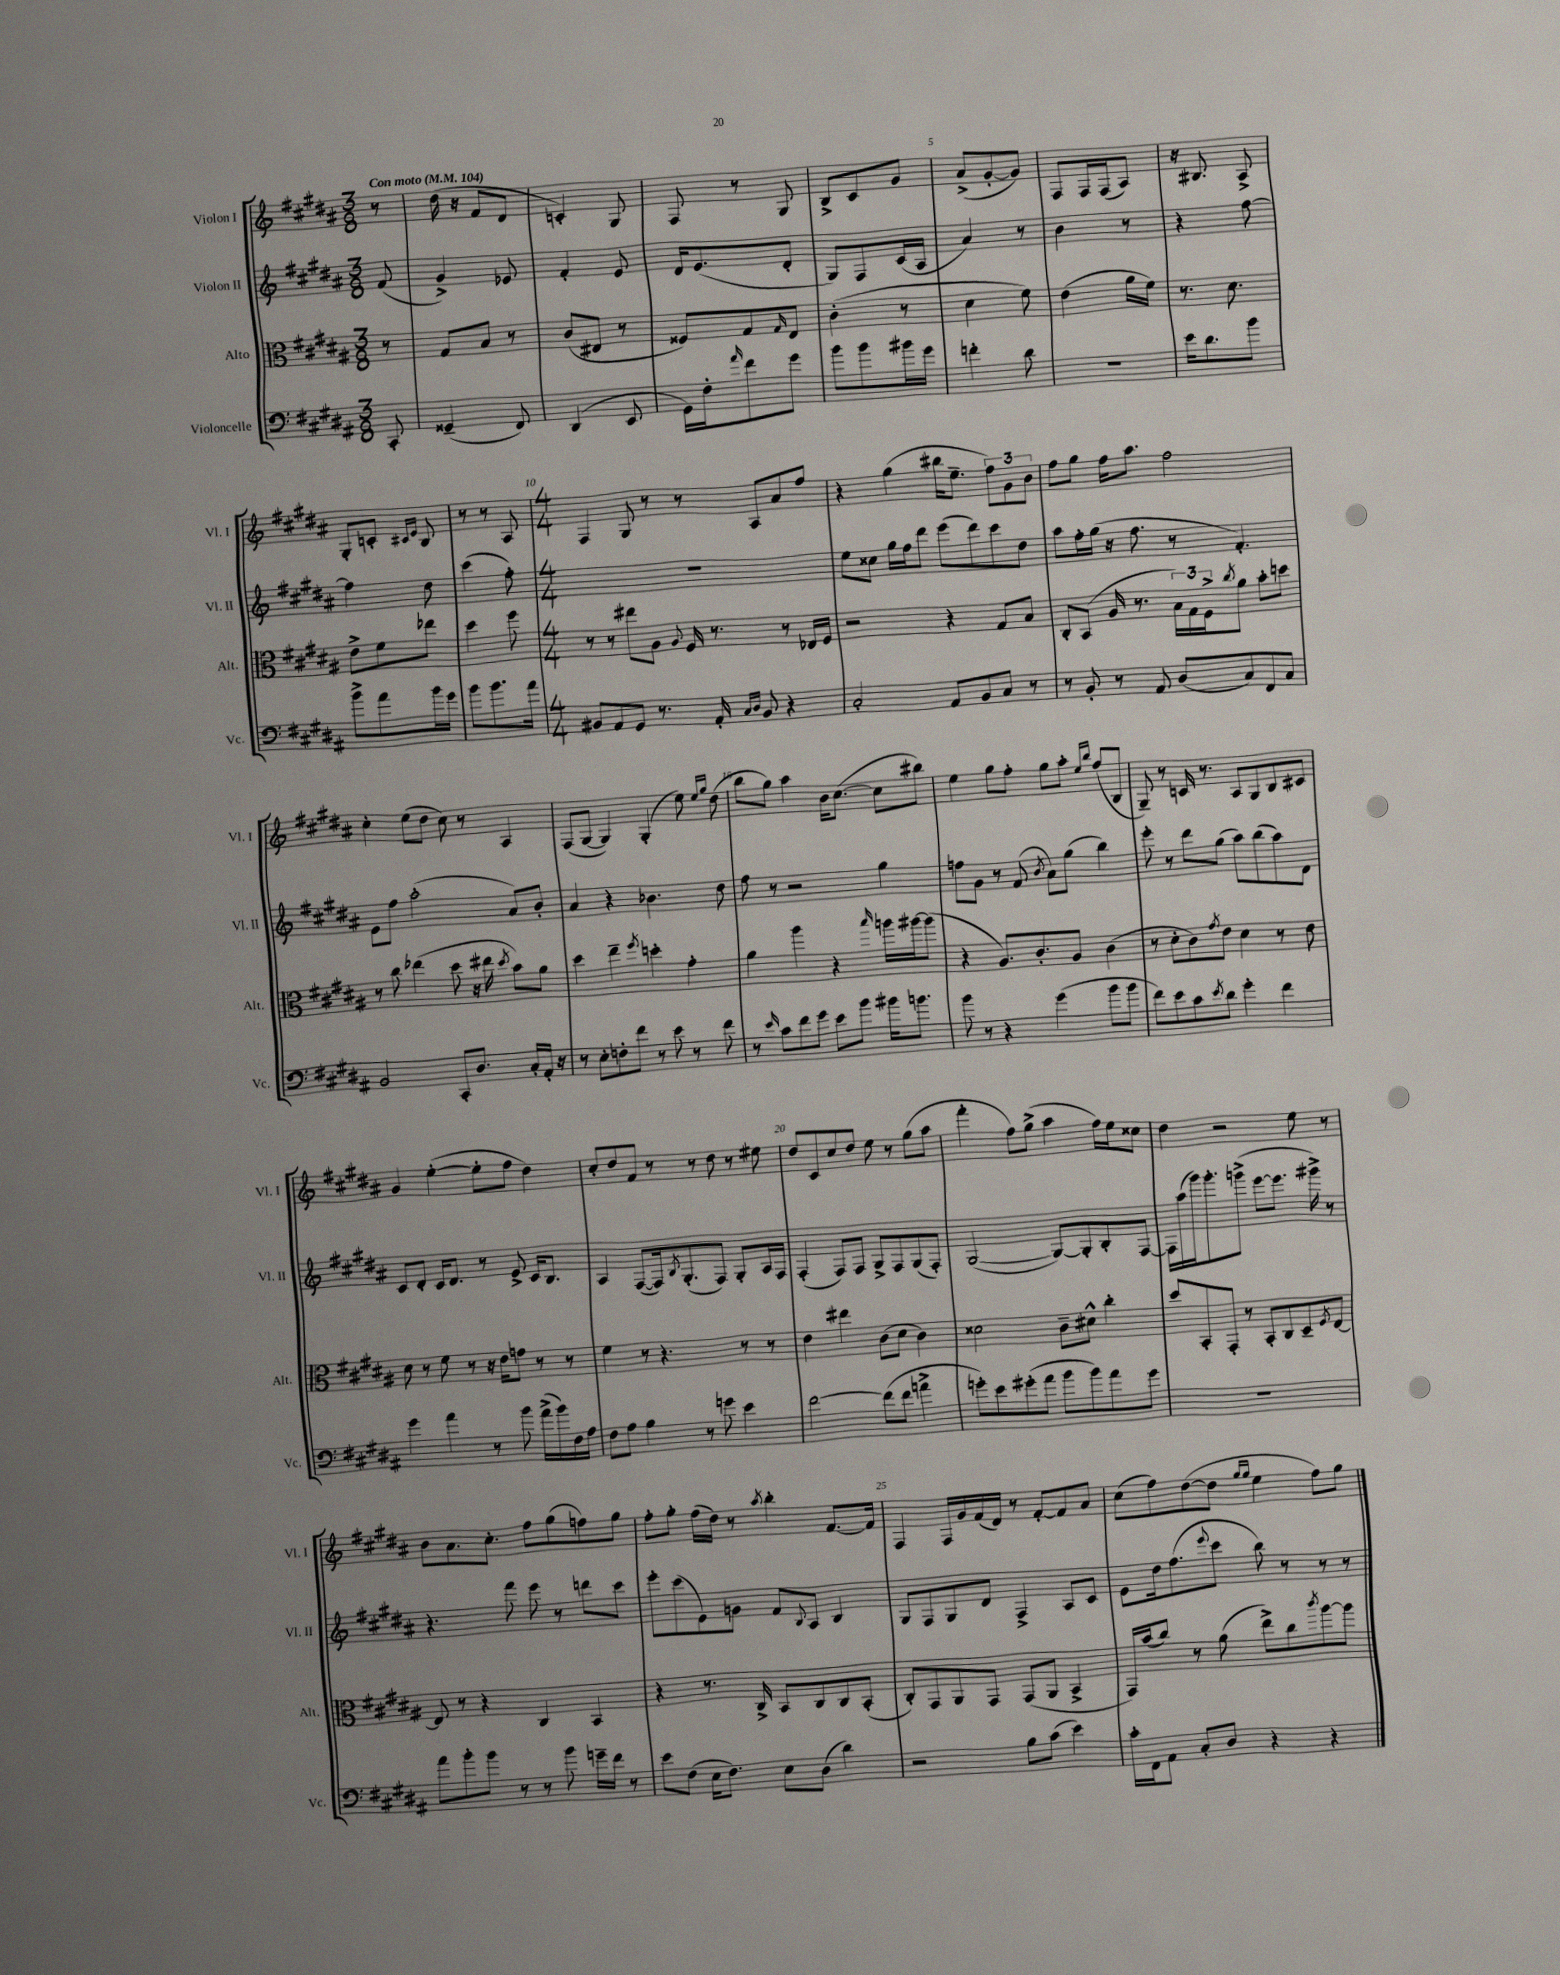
<<
\new StaffGroup <<
\new Staff = "s0" \with { instrumentName = "Violon I" shortInstrumentName = "Vl. I" } {
    \clef treble \key b \major \numericTimeSignature \time 3/8 \partial 8 \tempo "Con moto" 4 = 104
    r8 |
    dis''16( r16 fis'8 dis'8 |
    c'4-.) gis8 |
    fis8 r8 gis8 |
    b8-> cis'8 gis'8 |
    ais'8->( gis'8~-. gis'8) |
    fis8 fis16 fis16( ais8) |
    r16 bis8. ais8-> |
    gis8-. c'8-. \grace { cis'16 e'16 } b8 |
    r8 r8 ais8 |
    \numericTimeSignature \time 4/4 fis4 gis8 r8 r8 ais8 ais'8 fis''8 |
    r4 gis''4( bis''16 e''8.-- \tuplet 3/2 { fis''8) gis'8 b'8 } |
    fis''8 gis''8 fis''16 ais''8. fis''2 |
    cis''4-. e''8( dis''8 cis''8) r8 ais4 |
    fis8( gis8~ gis4) gis4-.( e''8) \grace { e''16 gis''16 } dis''8( |
    b''8 gis''8) ais''4 b'16 cis''8.~( cis''8 bis''8) |
    e''4 gis''8 fis''8-. gis''8 ais''8-. \grace { e''16 b''16 } fis''8( b8 |
    gis8--) r8 c'16 r8. ais8 gis8 b8 cis'8 |
    gis'4 e''4~-.( e''8-. fis''8 dis''4) |
    cis''8-. dis''8 fis'8 r8 r8 dis''8 r8 eis''8 |
    dis''8 cis'8 cis''8 dis''8 e''8 r8 gis''8( ais''8 |
    fis'''4-. fis''8) gis''8->( ais''4 fis''16) e''16 cisis''8 |
    dis''4 r2 e''8 r8 |
    b'8 ais'8. cis''8.-. fis''8 gis''8( f''8) gis''8 |
    fis''8-. gis''8-. fis''16( dis''16) r8 \acciaccatura { ais''8 } b''4-. fis'8.~ fis'16 |
    fis4 fis16 gis'16 fis'16( dis'16) r8 fis'8~-. fis'8 ais'8 |
    cis''8( fis''8) dis''8~( dis''8 \grace { gis''16 gis''16 } e''4 fis''8) gis''8 \bar "|." |
}
\new Staff = "s1" \with { instrumentName = "Violon II" shortInstrumentName = "Vl. II" } {
    \clef treble \key b \major \numericTimeSignature \time 3/8 \partial 8
    fis'8( |
    gis'4->) ees'8 |
    fis'4-. e'8 |
    dis'16 e'8.( dis'8-. |
    gis8) fis8 cis'16( ais16 |
    ais'4) r8 |
    b'4 r8 |
    r4 fis''8~ |
    fis''4 dis''8 |
    cis'''4( fis''8-.) |
    \numericTimeSignature \time 4/4 R1 |
    e''8 cisis''8 gis''16 fis''16 dis'''8 e'''8( dis'''8) cis'''8 dis''8 |
    ais''8 fis''16-. gis''16( r16 fis''8. r8 fis'4.-.) |
    e'8 fis''8 ais''2-.( ais'8) b'8-. |
    ais'4 r4 bes'4. dis''8 |
    fis''8 r8 r2 gis''4 |
    f''8 gis'8 r8 fis'8( \acciaccatura { b'8 } ais'8) gis''8( b''4) |
    e'''8-. r8 dis'''8 gis''8( ais''8) b''8( ais''8) dis'8 |
    cis'8 dis'8-. cis'16 dis'8. r8 e'8-> cis'16 b8. |
    ais4 fis8~( fis16) \acciaccatura { b8 } gis8.-.( fis8) gis8-. ais16 fis16 |
    fis4-.( fis8) fis8 gis8-> fis8 gis8( fis8-.) |
    gis2~( gis8~) gis8-. b8-. fis8~ |
    fis16 ais''16( gis'''16) gis'''8.-. g'''8->( e'''8~ e'''8. gis'''16->) r8 |
    r4. fis'''8 e'''8 r8 d'''8 cis'''8 |
    e'''8-. cis'''8( e'8) g'8 fis'8 \appoggiatura { b8 } ais8 b4 |
    gis8 fis8 gis8 dis'8 fis4-> ais8 cis'8 |
    e'8 dis''16 fis''8.( \appoggiatura { e'''8 } cis'''8 b''8) r8 r8 r8 \bar "|." |
}
\new Staff = "s2" \with { instrumentName = "Alto" shortInstrumentName = "Alt." } {
    \clef alto \key b \major \numericTimeSignature \time 3/8 \partial 8
    r8 |
    gis8 b8 r8 |
    cis'8( eis8 r8 |
    fisis8) gis8 \grace { gis16 } e8 |
    cis'4-.( r8 |
    dis'4 fis'8) |
    e'4( ais'16 fis'16) |
    r8. dis'8. |
    e'8-> fis'8 ees''8 |
    dis''4 fis''8 |
    \numericTimeSignature \time 4/4 r8 r8 eis''8 ais8 \appoggiatura { ais8 } fis16 r8. r8 ees16 fis16 |
    r2 r4 gis8 b8 |
    cis8-. b,8( ais16 r8. \tuplet 3/2 { b16) gis16 fis16-> } \acciaccatura { cis''8 } ais'8 b'8-. d''8 |
    r8 cis''8 ees''4( dis''8 r16 eis''16 \acciaccatura { dis''8 } b'8) ais'8 |
    dis''4 e''4-- \acciaccatura { fis''8 } d''4-. gis'4-. |
    ais'4 ais''4 r4 \grace { b''16 } a''16 ais''16~ ais''8( |
    r4 ais8.) cis'8.-. ais8 cis'4( |
    r8 dis'8-. cis'8) \acciaccatura { gis'8 } e'8 dis'4 r8 e'8 |
    dis'8 r8 fis'8 r8 r16 e'16 g'8 r8 r8 |
    fis'4 r8 r4. r8 r8 |
    e'4 eis''4 cis'8( dis'8 cis'4) |
    disis'2 cis'8-- dis'8-^ cis''4-. |
    dis''8 b,8-. gis,8-. r8 b,8-. cis8 dis8-- \acciaccatura { fis8 } e8~ |
    e8 r8 r4 cis4 b,4 |
    r4 r8. cis16-> b,8 cis8 cis8 b,8-.( |
    cis8-.) gis,8 ais,8 gis,8 gis,8( ais,8 b,4-> |
    gis,16) b'16( cis''8) r8 ais'8( e''8->) cis''8 \acciaccatura { cis'''8 } ais''8~ ais''8 \bar "|." |
}
\new Staff = "s3" \with { instrumentName = "Violoncelle" shortInstrumentName = "Vc." } {
    \clef bass \key b \major \numericTimeSignature \time 3/8 \partial 8
    cis,8-. |
    gisis,4--( fis,8) |
    dis,4( e,8 |
    gis,16) fis16-. \grace { ais'16 } fis'8 gis'8 |
    b'8 b'8 bis'16 gis'16 |
    f'4-. dis'8 |
    R4. |
    e'16 dis'8. b'8 |
    b'8-> ais'8 b'16 gis'16 |
    b'8 b'8. ais'16 |
    \numericTimeSignature \time 4/4 bis,8 ais,8 gis,8 r8. ais,16-. \grace { cis16 dis16 } bis,8 r4 |
    cis2-. ais,8 b,8 cis8 r8 |
    r8 b,8-. r8 ais,8 dis8( cis8) fis,8 cis8 |
    b,2 cis,8-. dis8. cis16-. ais,16-. r16 |
    r8 e8-. f8-. fis'8 r8 e'8 r8 fis'8 |
    r8 \grace { e'16 } cis'8 fis'8 gis'8 e'8 b'8 bis'16 b'8. |
    b'8 r8 r4 gis'4( b'8 b'8 |
    fis'8) e'8 cis'8 \acciaccatura { e'8 } dis'8 gis'4-. fis'4 |
    gis'4 ais'4 r8 b'8 ais'16->( b'16) fis16 ais16 |
    fis8 ais8 b4 r8 g'8 e'4 |
    fis'2~ fis'8( fis'8 a'4-> |
    g'8-.) e'8 gis'8-.( ais'8 b'8 b'8) ais'8 gis'8 |
    R1 |
    ais'8 b'8-. b'8 r8 r8 b'8 g'16-- fis'16 r8 |
    e'8 fis8( e16 fis8.) e8 dis8( dis'4) |
    r2 b8 cis'8( e'4) |
    cis'16-. fis,16 ais,8 cis8-. dis8 r4 r4 \bar "|." |
}
>>
>>
\layout { \context { \Score \override BarNumber.break-visibility = ##(#f #t #t) barNumberVisibility = #(every-nth-bar-number-visible 5) } }
